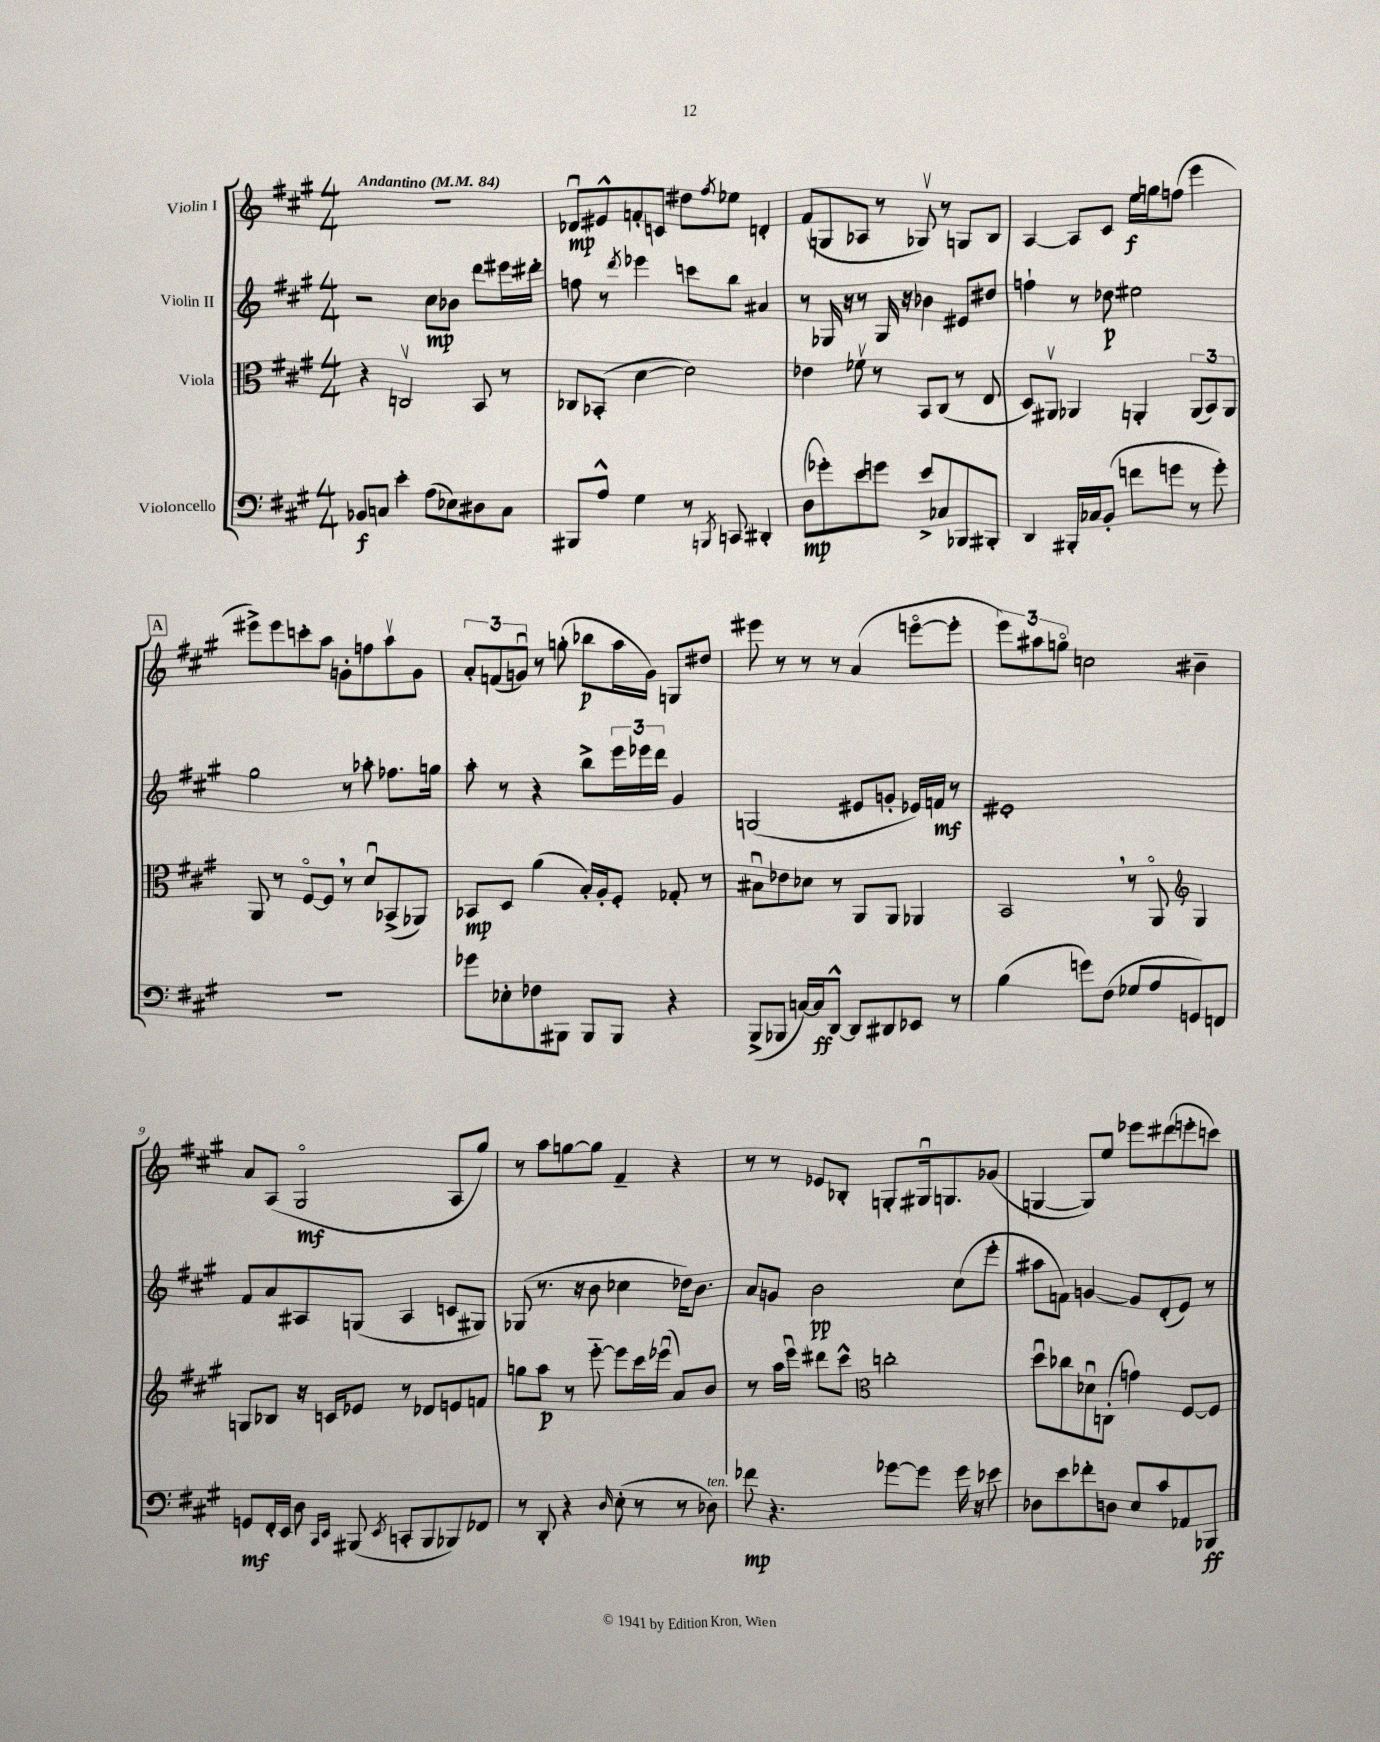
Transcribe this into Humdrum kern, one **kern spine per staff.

**kern	**dynam	**kern	**dynam	**kern	**dynam	**kern	**dynam
*part4	*part4	*part3	*part3	*part2	*part2	*part1	*part1
*staff4	*staff4	*staff3	*staff3	*staff2	*staff2	*staff1	*staff1
*I"Violoncello	*	*I"Viola	*	*I"Violin II	*	*I"Violin I	*
*clefF4	*	*clefC3	*	*clefG2	*	*clefG2	*
*k[f#c#g#]	*	*k[f#c#g#]	*	*k[f#c#g#]	*	*k[f#c#g#]	*
*M4/4	*	*M4/4	*	*M4/4	*	*M4/4	*
*MM84	*	*MM84	*	*MM84	*	*MM84	*
=1	=1	=1	=1	=1	=1	=1	=1
!	!	!	!	!	!	!LO:TX:a:B:t=Andantino	!
8BB-X/L	f	4r	.	2r	.	1r	.
8Cn/J	.	.	.	.	.	.	.
4e'\	.	2Cnv/	.	.	.	.	.
(8A\L	.	.	.	8cc#\L	mp	.	.
8E-X\)	.	.	.	8b-X\J	.	.	.
8D#X\	.	8BB/	.	8ddd\L	.	.	.
8C\J	.	8r	.	16eee#X\L	.	.	.
.	.	.	.	16ddd#X'\JJ	.	.	.
=2	=2	=2	=2	=2	=2	=2	=2
8BBB#X/L	.	8C-X/L	.	8ffn\	.	8d-Xu/L	mp
8A^^/J	.	(8BB-X'/J	.	8r	.	8e#X^^/	.
.	.	.	.	8qddd/	.	.	.
4G#\	.	[4d\	.	4eee-X\	.	8fn'/	.
.	.	.	.	.	.	8cn/J	.
8r	.	2d\])	.	8cccn\L	.	8dd#X\L	.
8qBBBn/	.	.	.	.	.	8qff#/	.
8CCn/	.	.	.	8bb\J	.	8ee-X\J	.
4DD#X'/	.	.	.	4a#X/	.	4dn'/	.
=3	=3	=3	=3	=3	=3	=3	=3
(8D\L	mp	4e-X\	.	8r	.	(8f#/L	.
8g-X'\)	.	.	.	16G-X/	.	8Gn/	.
.	.	.	.	16r	.	.	.
8e\	.	8f-Xv\	.	8r	.	8A-X/J	.
8gn\J	.	8r	.	16G-/	.	8r	.
.	.	.	.	16r	.	.	.
8e^/L	.	8BB/L	.	4b-X\	.	8G-Xv/)	.
8C-X/	.	(8C#/J	.	.	.	8r	.
8BBB-X/	.	8r	.	8e#X/L	.	8Gn/L	.
8BBB#X'/J	.	8E/	.	8dd#X/J	.	8B/J	.
=4	=4	=4	=4	=4	=4	=4	=4
4DD/	.	8D/L)	.	4ffn`\	.	[4A/	.
.	.	8AA#Xv/J	.	.	.	.	.
16BBB#X'/LL	.	4AA-X/	.	8r	.	8A/L]	.
16C-X/J	.	.	.	.	.	.	.
(8BB'/J	.	.	.	8dd-X\	p	8c#/J	.
8fn\L	.	4AAn'/	.	2ee#X\	.	16ee\LL	f
.	.	.	.	.	.	16ggn\J	.
8gn\J	.	.	.	.	.	(8ffn\J	.
8r	.	(12AA/L	.	.	.	4eee\	.
.	.	12BB/)	.	.	.	.	.
8g'\)	.	.	.	.	.	.	.
.	.	12AA/J	.	.	.	.	.
!!LO:LB:g=z
!!LO:REH:place=s1:t=A
=5	=5	=5	=5	=5	=5	=5	=5
1r	.	8AA/	.	2gg#\	.	8eee#X^\L)	.
.	.	8r	.	.	.	8eee#\	.
.	.	[8F#/L	.	.	.	8cccn'\	.
.	.	8F#,/J]	.	.	.	8aa\J	.
.	.	8r	.	8r	.	8gn'\L	.
.	.	8du/L	.	8aa-X'\	.	8ffn\	.
.	.	(8BB-X^/	.	8.ff-X\L	.	8aav\	.
.	.	8AA-X/J)	.	.	.	8g\J	.
.	.	.	.	16ggn\Jk	.	.	.
=6	=6	=6	=6	=6	=6	=6	=6
8g-X\L	.	8BB-X/L	mp	8aa'\	.	12a'/L	.
.	.	.	.	.	.	(12fn/	.
8E-X'\	.	8D/J	.	8r	.	.	.
.	.	.	.	.	.	12gnu/J)	.
8F-X\	.	(4a\	.	4r	.	8r	.
8BBB#X\J	.	.	.	.	.	(8ggn'\	.
8BBB#/L	.	16B'/LL)	.	8bb^\L	.	8bb-X\L	p
.	.	16A'/J	.	.	.	.	.
8BBB#/J	.	8F#'/J	.	24eee\L	.	16aa\L	.
.	.	.	.	24eee-X\	.	.	.
.	.	.	.	.	.	16g\JJ)	.
.	.	.	.	24ddd\JJ	.	.	.
4r	.	8G-X'/	.	4g#/	.	8Gn/L	.
.	.	8r	.	.	.	8dd#X/J	.
=7	=7	=7	=7	=7	=7	=7	=7
(8BBB^/L	.	8B#Xu\L	.	(2Gn/	.	8eee#X\	.
8BBB-X/J	.	8e-X\	.	.	.	8r	.
[16Cn/LL)	.	8d-X\J	.	.	.	8r	.
16C/J]	ff	.	.	.	.	.	.
[8DD^^/J	.	8r	.	.	.	8r	.
8DD/L]	.	8AA/L	.	8e#X/L	.	(4a/	.
8DD#X/	.	8AA/J	.	8gn'/J	.	.	.
8EE-X/J	.	4AA-X/	.	16e-X/LL)	.	[8eeen\L	.
.	.	.	.	16fn/JJ	mf	.	.
8r	.	.	.	8r	.	8eee'\J]	.
=8	=8	=8	=8	=8	=8	=8	=8
(4B\	.	2BB,/	.	1e#X'	.	12eee\L)	.
.	.	.	.	.	.	12aa#X\	.
.	.	.	.	.	.	12ggn\J	.
8gn\L)	.	.	.	.	.	2ccn\	.
(8F#\J	.	.	.	.	.	.	.
8G-X/L	.	8r	.	.	.	.	.
8A/	.	8AA/	.	.	.	.	.
*	*	*clefG2	*	*	*	*	*
8GGn/)	.	4G#/	.	.	.	4b#X~\	.
8FFn/J	.	.	.	.	.	.	.
!!LO:LB:g=z
=9	=9	=9	=9	=9	=9	=9	=9
8GGn/L	mf	8Gn/L	.	8f#/L	.	8a/L	.
16FF#'/L	.	8B-X/J	.	8a/	.	(8A/J	.
16EE/JJ	.	.	.	.	.	.	.
8D\	.	16r	.	8A#X/	.	2G#/	mf
.	.	16cn/KL	.	.	.	.	.
16qqCC#/LL	.	.	.	.	.	.	.
16qqEE/JJ	.	.	.	.	.	.	.
(8BBB#X/	.	8e-X/J	.	(8Gn/J	.	.	.
8qEE/	.	.	.	.	.	.	.
8CCn'/L	.	8r	.	4A#/	.	.	.
8BBB#/	.	8d-X/L	.	.	.	.	.
8BBB-X/)	.	8en/	.	8cn/L	.	8A/L	.
8FF-X/J	.	8fn/J	.	8G#X/J)	.	8gg#/J)	.
=10	=10	=10	=10	=10	=10	=10	=10
8r	.	8ggn\L	.	(8G-X/	.	8r	.
8DD'/	.	8aa\J	p	8.r	.	8aa\L	.
4r	.	8r	.	.	.	[8ggn\	.
.	.	.	.	16r	.	.	.
.	.	[8eee\	.	8b\	.	8gg\J]	.
16qqD/	.	.	.	.	.	.	.
(8E'\	.	8eee\L]	.	4cc-X\	.	4f#~/	.
8r	.	16ccc#\L	.	.	.	.	.
.	.	(16eee-Xu\JJ	.	.	.	.	.
8r	.	8a/L)	.	16dd-X\KL)	.	4r	.
.	.	.	.	8.b\J	.	.	.
!LO:TX:a:i:t=ten.	!	!	!	!	!	!	!
8D-X\)	.	8b/J	.	.	.	.	.
=11	=11	=11	=11	=11	=11	=11	=11
8f-X\	mp	8r	.	8a/L	.	8r	.
4.r	.	16aa\LL	.	8gn/J	.	8r	.
.	.	16eeeu\JJ	.	.	.	.	.
.	.	8ddd#X\L	.	2b\	pp	8e-X/L	.
.	.	8ccc#^^\J	.	.	.	8B-X'/J	.
*	*	*clefC3	*	*	*	*	*
[8g-X\L	.	2ccn'\	.	.	.	8Gn'/L	.
8g-\J]	.	.	.	.	.	16G#Xu/k	.
.	.	.	.	.	.	8.Gn/	.
16g-\	.	.	.	(8cc#\L	.	.	.
16r	.	.	.	.	.	.	.
8e-X\	.	.	.	8eee'\J	.	(8g-X/J	.
=12	=12	=12	=12	=12	=12	=12	=12
8D-X\L	.	8ddu\L	.	8aa#X\L	.	[4Gn/	.
8e\	.	8cc-X\	.	8fn\J)	.	.	.
8f-X'\	.	8d-Xu\	.	[4gn/	.	8G/L])	.
8Dn\J	.	(8Cn'\J	.	.	.	8ee/J	.
8E/L	.	4gn\)	.	8g/L]	.	8eee-X\L	.
8c#/	.	.	.	(8d'/	.	(8ddd#X\	.
8AA-X/	.	[8F#/L	.	8e/J)	.	8eeen'\	.
8BBB-X/J	ff	8F#/J]	.	8r	.	8cccn\J)	.
==	==	==	==	==	==	==	==
*-	*-	*-	*-	*-	*-	*-	*-
